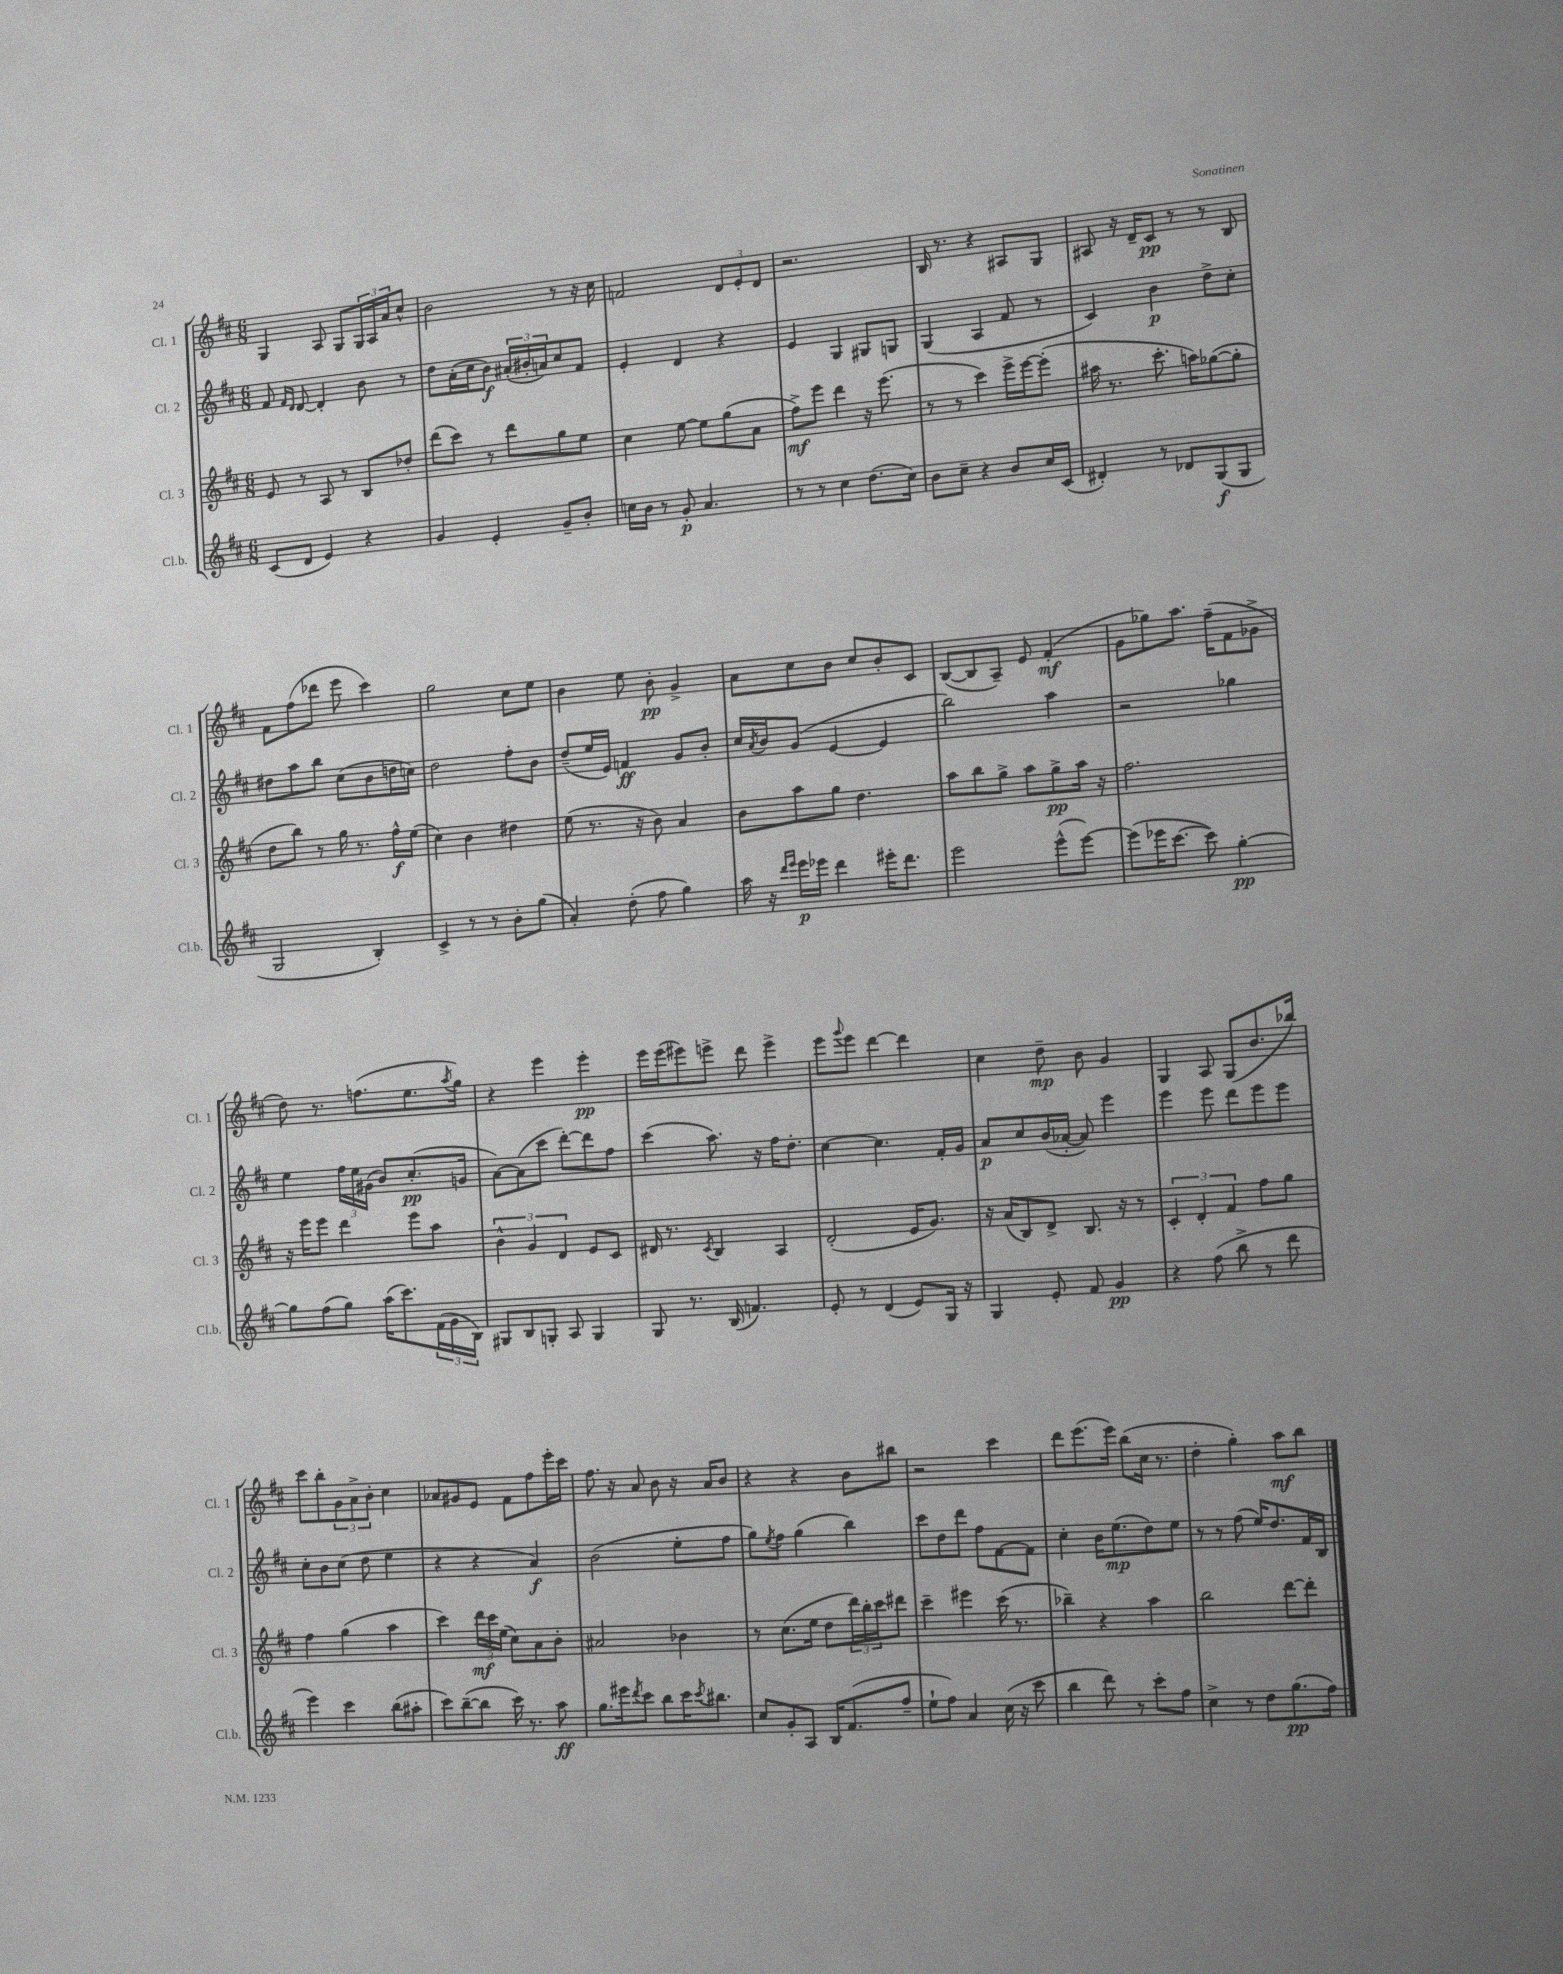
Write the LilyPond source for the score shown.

<<
\new StaffGroup <<
\new Staff = "s0" \with { instrumentName = "Cl. 1" shortInstrumentName = "Cl. 1" } {
    \clef treble \key d \major \numericTimeSignature \time 6/8
    g4 a8 g8 \tuplet 3/2 { g16 a16 a'16 } cis''8-^ |
    b'2 r8 r16 cis''16 |
    f'2 \tuplet 3/2 { d'8 e'8-. d'8 } |
    r2. |
    b16 r8. r4 ais8 g8 |
    ais8 r16 d'16-- cis'8\pp r8 r8 b8 |
    fis'8 fis''8( des'''8 e'''8 cis'''4) |
    g''2 cis''8 e''8 |
    b'4 e''8 b'8-.\pp g'4-> |
    a'8 cis''8 b'8 cis''8 b'8-. cis'8 |
    b8~( b8 a8--) e'8 fis'4-.\mf( |
    g'8 ges''8) a''8. fis''16--( fis'8 ges'8-> |
    d''8) r8. f''8.( e''8. \acciaccatura { a''8 } g''16) |
    r4 e'''4 e'''4-.\pp |
    e'''16 e'''16( eis'''8) e'''8-> d'''8 e'''4-> |
    e'''8 \appoggiatura { g'''8 } e'''8 d'''4~ d'''4 |
    cis''4 d''8--\mp b'8 g'4 |
    g4 a8 g8( b'8. bes''16) |
    cis'''8 b''8-. \tuplet 3/2 { g'8 a'8-> b'8-. } cis''4 |
    aes'8 gis'8 e'8 fis'8 fis''8 e'''16-. cis'''16 |
    fis''8. r16 a'8 b'8 r16 a'16 b'8 |
    r4 r4 b'8 bis''8 |
    r2 cis'''4 |
    d'''8 e'''8.( e'''16) b''8( cis''16 r8. |
    d''4-. g''4-.) a''8\mf b''8 \bar "|." |
}
\new Staff = "s1" \with { instrumentName = "Cl. 2" shortInstrumentName = "Cl. 2" } {
    \clef treble \key d \major \numericTimeSignature \time 6/8
    fis'8 \grace { fis'16 d'16 } d'8~ d'4-. b'8 r8 |
    d''8 a'16-.( cis''16 b'8\f) \tuplet 3/2 { ais'16-.( bis'16-. a'16) } cis''8 fis'8 |
    e'4-. d'4 r4 |
    e'4 g4 gis8 g8 |
    g4( a4 fis'8 r8 |
    cis'4) b'4\p d''8-> cis''8-. |
    dis''8 a''8 b''8 cis''8( b'8 d''16 c''16) |
    d''2 fis''8-. b'8 |
    d''8--( e''16 e'16) f'4\ff g'8 b'8-. |
    cis''16 \acciaccatura { a'8 } b'16 g'8( e'4~ e'4 |
    b''2) a''4 |
    r2 ges''4 |
    e''4 \tuplet 3/2 { fis''16 e''16 gis'16( } b'8) cis''8.-.\pp( g'16 |
    a'8~) a'8( cis'''8 d'''8~-.) d'''8 fis''8 |
    cis'''4( a''8.) r16 fis''16 d''8.-. |
    cis''4~ cis''4. fis'16-. g'16 |
    a'8\p cis''8 b'16( aes'16~-. aes'8) e'''4 |
    e'''4 e'''8 d'''8 e'''8 e'''8 |
    cis''8-. b'8 cis''8( d''8 e''4 |
    r4 r4 a'4\f) |
    b'2( e''8-. fis''8 |
    g''8) \acciaccatura { e''8 } fis''8 g''4( b''4) |
    cis'''8 d''8 d'''8 fis''8 fis'8~ fis'8 |
    cis''4-. b'16 e''8.\mp( d''8) e''8 |
    r8 r8 fis''8( e''16) d''8. fis'16 b16 \bar "|." |
}
\new Staff = "s2" \with { instrumentName = "Cl. 3" shortInstrumentName = "Cl. 3" } {
    \clef treble \key d \major \numericTimeSignature \time 6/8
    e'8 r8 a8 r8 b8 des''8-. |
    d'''8( cis'''8) r8 d'''8 g''8 e''8 |
    cis''4 e''8~ e''8 g''8( a'8 |
    fis''8->\mf) e'''8 d'''4 r16 e'''8.( |
    r8 r8 cis'''4) e'''16-> e'''16~ e'''8-.( |
    ais''16 r8. cis'''8.-. a''16) ges''8~( ges''8-. |
    d''8 b''8) r8 g''16 r8. fis''16-^\f e''16( |
    cis''4) b'4 dis''4 |
    e''8( r8. r16 b'8) a'4 |
    b'8 a''8 g''8 d''4. |
    a''8 b''8 g''8-> a''8 g''8->\pp a''16 r16 |
    fis''2. |
    r16 e'''16 e'''8 d'''4 e'''8 a''8 |
    \tuplet 3/2 { b'4-^ g'4 d'4 } e'8 cis'8 |
    dis'16 r8. \acciaccatura { cis'8 } b4 a4 |
    d'2-.( e'16 g'8.) |
    r16 a'16( b8) d'8-> b8. r16 r8 |
    \tuplet 3/2 { cis'4-. d'4-. fis'4 } fis''8 g''8 |
    fis''4 g''4( a''4 |
    cis'''4) \tuplet 3/2 { d'''16\mf cis'''16 e''16( } cis''8) a'8 b'8-. |
    ais'2 bes'4 |
    r8 cis''8.( e''16 d''8 \tuplet 3/2 { d'''16) b''16-. cis'''16 } dis'''8 |
    cis'''4-- eis'''4 cis'''16( r8. |
    bes''4--) r4 a''4 |
    b''2 d'''8~ d'''8-. \bar "|." |
}
\new Staff = "s3" \with { instrumentName = "Cl.b." shortInstrumentName = "Cl.b." } {
    \clef treble \key d \major \numericTimeSignature \time 6/8
    cis'8( d'8 e'4) r4 |
    g'4 e'4-. g'8-- b'8-. |
    c''16 b'16 r8 g'8-.\p a'4. |
    r8 r8 cis''4 d''8.( cis''16) |
    b'8 cis''8-- r4 b'8 cis''16 cis'16( |
    dis'4-.) r8 des'8 g8\f( g8 |
    g2 b4-.) |
    cis'4-> r8 r8 b'8-. g''8( |
    a'4-.) d''8-.( fis''8 g''4) |
    a''16 r16 \grace { d'''16 e'''16 } e'''16\p ees'''16 d'''4 eis'''16-. d'''8. |
    e'''2 e'''8-^( e'''8~) |
    e'''8( ees'''16 cis'''8.~ cis'''8) g''4~-.\pp |
    g''8 fis''8( g''8) a''16( cis'''8.) \tuplet 3/2 { fis'16( g'16 b16) } |
    gis8 b8 g8-. a8 g4 |
    g8 r8. b16( f'4.) |
    e'8-. r8 d'4( e'8) g16 r16 |
    g4 e'8-. fis'8 g'4\pp |
    r4 fis''8( b''8-> r8 d'''8 |
    e'''4) cis'''4 b''8( ais''8-. |
    cis'''8) b''8~--( b''8 cis'''16) r8. a''8\ff |
    g''8. eis'''16 \acciaccatura { d'''8 } cis'''8 b''8 cis'''16 \acciaccatura { cis'''8 } bis''8. |
    cis''8 g'8-. a8 b16 fis'8.( fis''8-- |
    e''8-! fis''8) a'4 cis''16( r16 cis'''8 |
    b''4 d'''8) r8 cis'''8-. fis''8 |
    cis''4-> r8 d''8 g''8.\pp( fis''16) \bar "|." |
}
>>
>>
\layout { \context { \Score \remove "Bar_number_engraver" } }
